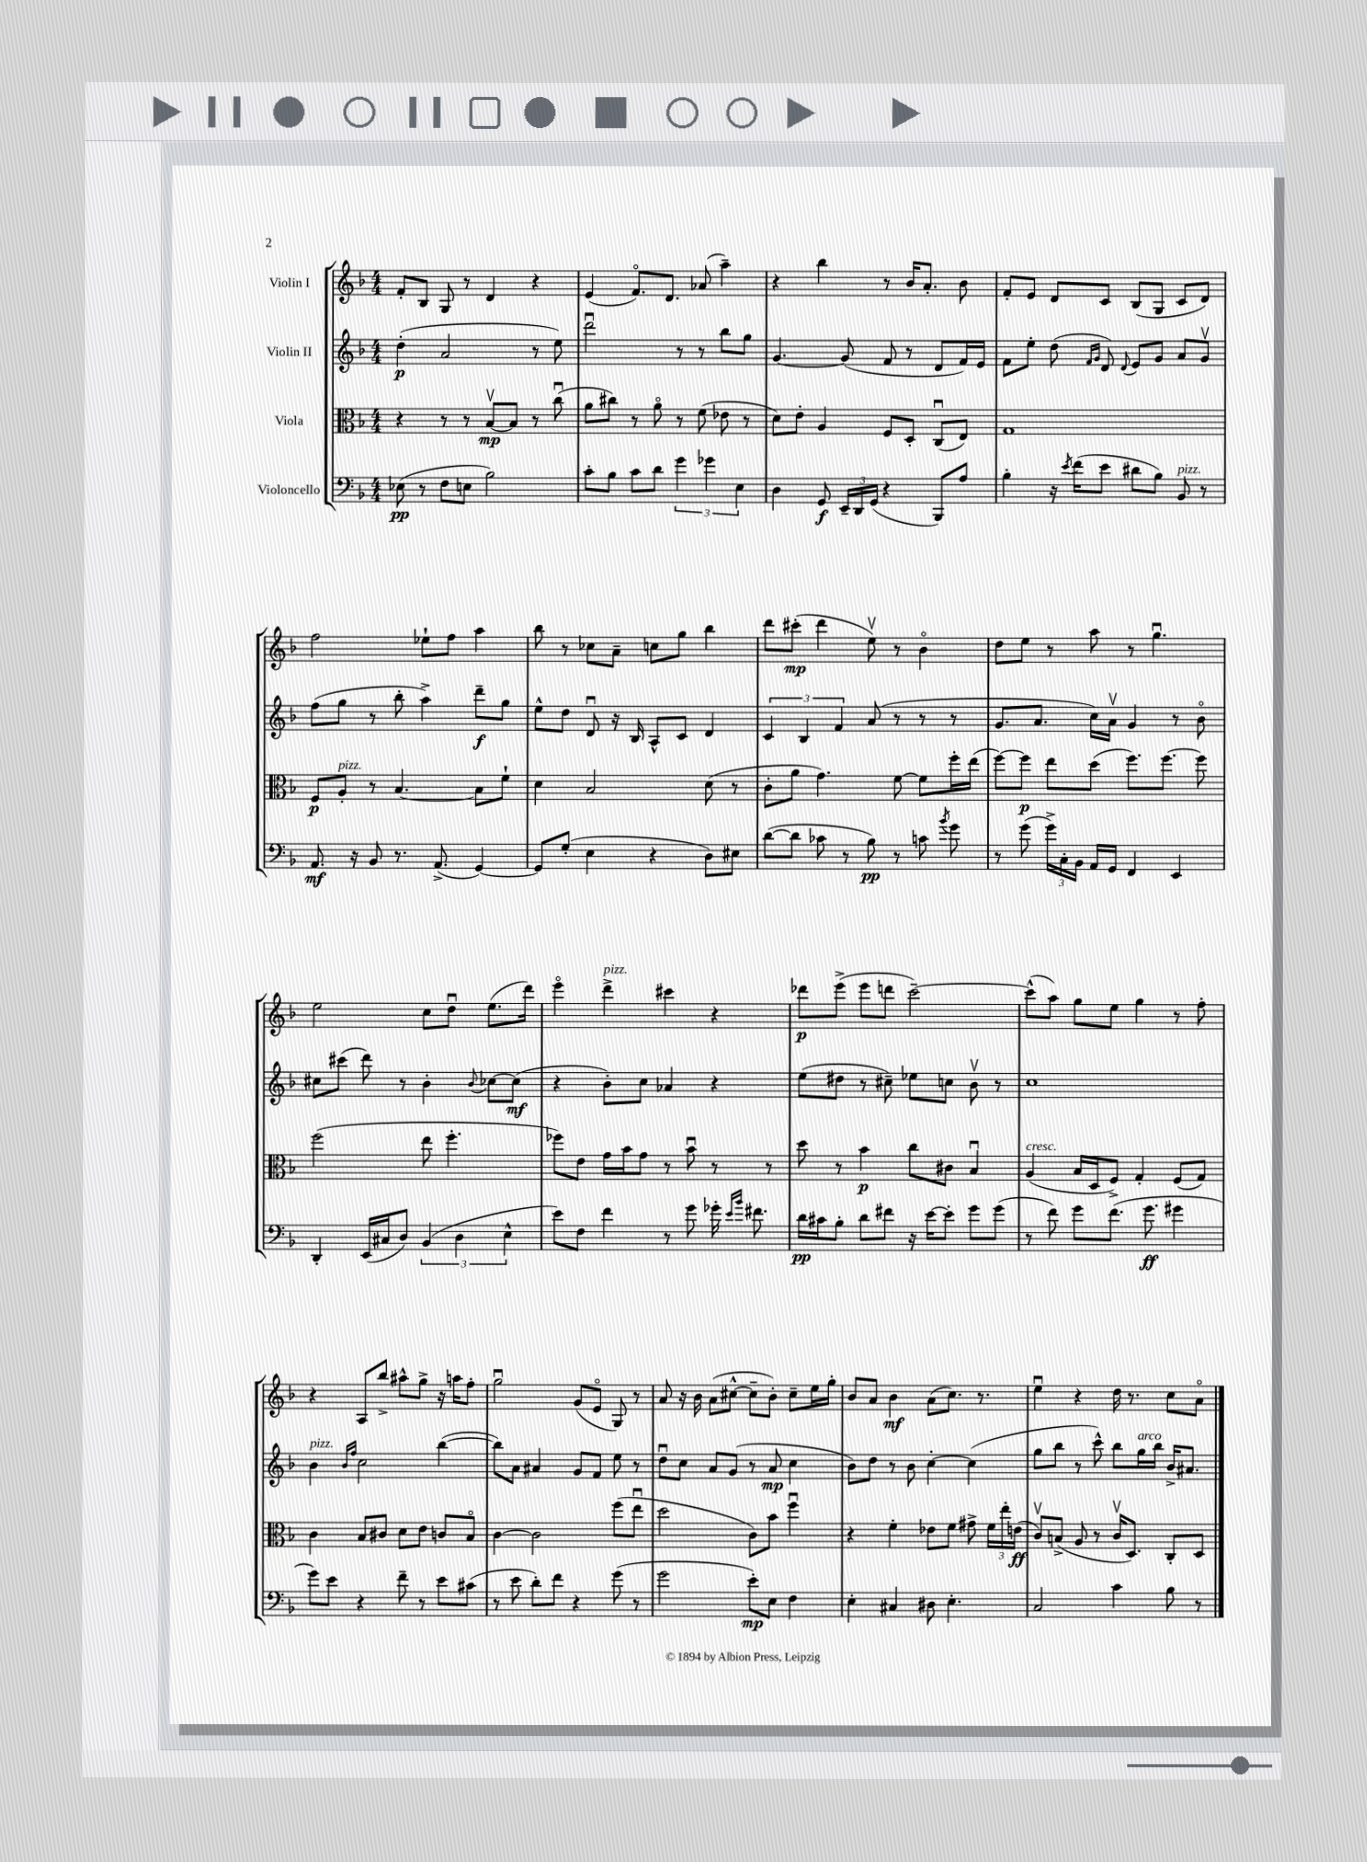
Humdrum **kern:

**kern	**kern	**kern	**kern
*staff4	*staff3	*staff2	*staff1
*clefF4	*clefC3	*clefG2	*clefG2
*k[b-]	*k[b-]	*k[b-]	*k[b-]
*M4/4	*M4/4	*M4/4	*M4/4
(8E-	4r	(4dd'	8f'
8r	.	.	8B-
8F	8r	2a	8G
8E	8r	.	8r
2B-)	[8B-v	.	4d
.	8B-]	.	.
.	8r	8r	4r
.	(8ccu	8ee)	.
=	=	=	=
8c'	8a	2dddu	(4e
8B-	8cc#)	.	.
8c	8r	.	8.fo)
8d	8ao	.	.
.	.	.	8.d
6g	8r	8r	.
.	(8f	8r	(8a-
6g-	.	.	.
.	8e-	8bb-	4aa~)
6E	.	.	.
.	8r	8gg	.
=	=	=	=
4D	8d)	[4.g	4r
.	8e'	.	.
8GG	4A	.	4bb-
24EE~	.	(8g]	.
24DD	.	.	.
(24GG	.	.	.
4r	8F	8f	8r
.	8D'	8r	16b-
.	.	.	8.a'
8BBB-)	(8Cu	8d	.
8A	8E)	16f)	8b-
.	.	16e	.
=	=	=	=
4B-'	1G	8f	8f'
.	.	8ee'	8e
16r	.	(8dd	8d
8qe	.	.	.
(16f	.	.	.
.	.	16qqf	.
.	.	16qqg	.
8e	.	8d)	8c
.	.	8qqd	.
8d#	.	8e	(8B-
8B-)	.	8g	8G
8BB-	.	8a	8c
8r	.	8gv	8d)
=	=	=	=
8.AA	8F	(8ff	2ff
.	8A'	8gg	.
16r	.	.	.
8BB-	8r	8r	.
8.r	[4.B-	8bb-'	.
.	.	4aa^)	8ee-`
(8.AA^	.	.	.
.	.	.	8ff
[4GG)	8B-]	8ddd~	4aa
.	8f`	8gg	.
=	=	=	=
8GG]	4d	8ee^^	8bb-
(8G'	.	8dd	8r
4E	2B-	8du	8cc-
.	.	16r	8a~
.	.	16B-	.
4r	.	8A^^	8cc
.	.	8c	8gg
8D)	(8d	4d	4bb-
8E#	8r	.	.
=	=	=	=
([8d	8c'	6c	8ddd
8d]	8a	.	(8ccc#'
.	.	6B-	.
8c-	4.g)	.	4ddd
.	.	6f	.
8r	.	.	.
8B-)	.	(8a	8eev)
8r	[8f	8r	8r
8c	8f]	8r	4b-o
8qb-	.	.	.
8g	16ff'	8r	.
.	(16ee	.	.
=	=	=	=
8r	[8ff)	8.g	8dd
(8g	8ff]	.	8ee
.	.	8.a	.
24g^)	8ee	.	8r
24C'	.	.	.
24BB-	.	.	.
16AA	(8dd	16cc)	8aa
16GG	.	16av	.
4FF	8.ff)	4g	8r
.	.	.	4.ggu
.	[8.ff	.	.
4EE	.	8r	.
.	8ff]	8b-o	.
=	=	=	=
4DD'	(2ff	8cc#	2ee
.	.	(8ccc#	.
(16EE	.	8ddd)	.
16C#	.	.	.
8D)	.	8r	.
(6BB-	8ee	4b-'	8cc
.	4.ff'	.	8ddu
6D	.	.	.
.	.	8qqb-	.
.	.	[8cc-	(8.ee
6E^^	.	.	.
.	.	(8cc-]	.
.	.	.	16ddd)
=	=	=	=
8e)	8ff-)	4r	4eeeo
8F	8e	.	.
4f	16g	8b-')	4ddd^
.	16b-	.	.
.	8g	8cc	.
8r	8r	4a-	4ccc#
8g	8b-u	.	.
16g-'	8r	4r	4r
16qqe	.	.	.
16qqb-	.	.	.
8.f#	.	.	.
.	8r	.	.
=	=	=	=
16d	8dd	(8ee	8ddd-
16c#	.	.	.
8B-'	8r	8dd#	(8eee^
8d	4b-	8r	8eee
8f#	.	8cc#~)	8ddd
16r	8cc	8ee-	[2ccc~)
[16e	.	.	.
8e']	8c#	8cc	.
8g	4B-u	8b-v	.
(8g	.	8r	.
=	=	=	=
8r	(4A	1cc	(8ccc^^]
8f)	.	.	8aa)
8g	16B-	.	8gg
.	16D	.	.
(8.f	8F^)	.	8ee
.	4G'	.	4gg
8.g	.	.	.
4g#	(8F	.	8r
.	8G)	.	8ff'
=	=	=	=
8g)	4c	4b-	4r
8e	.	.	.
.	.	16qqb-	.
.	.	16qqff	.
4r	8B-	2cc	8A
.	8c#	.	8bb-^
8f~	8d	.	8aa#^^
8r	8e	.	8gg^
8e	8c	([4bb-	16r
.	.	.	16aa
(8c#	8B-o	.	8ff'
=	=	=	=
8r	[4c	8bb-])	2ggu
8e	.	8a	.
8d')	2c]	4a#	.
8f	.	.	.
4r	.	8g	(8g
.	.	8f	8eo
(8g	(8ff	8ee	8G)
8r	8eeu	8r	8r
=	=	=	=
2g	2dd	8ddu	8a
.	.	8cc	16r
.	.	.	16b-
.	.	8a	(8a
.	.	(8g	[8cc#^^
8e')	8c)	8r	8cc#~]
8E	8b-	8a	8b-')
4F	4ffu	4cc	8cc#~
.	.	.	16ee
.	.	.	16gg'
=	=	=	=
4E'	4r	8b-)	8b-
.	.	8dd	8a
4C#	4f'	8r	4b-
.	.	8b-	.
8D#	8e-	[4cc'	(8a
4.E'	8f	.	8.cc)
.	8g#^	(4cc]	.
.	.	.	8.r
.	24f	.	.
.	24ee'	.	.
.	(24e	.	.
=	=	=	=
2C	8cv)	8gg	4eeu
.	(8B^	8bb-	.
.	8A	8r	4r
.	8r	8ccc^^)	.
4c	16cv	8bb-	16dd
.	8.D)	.	8.r
.	.	16gg	.
.	.	16bb-	.
8B-	8C'	16b-^	8cc
.	.	8.a#	.
8r	8D	.	8ao
==	==	==	==
*-	*-	*-	*-
